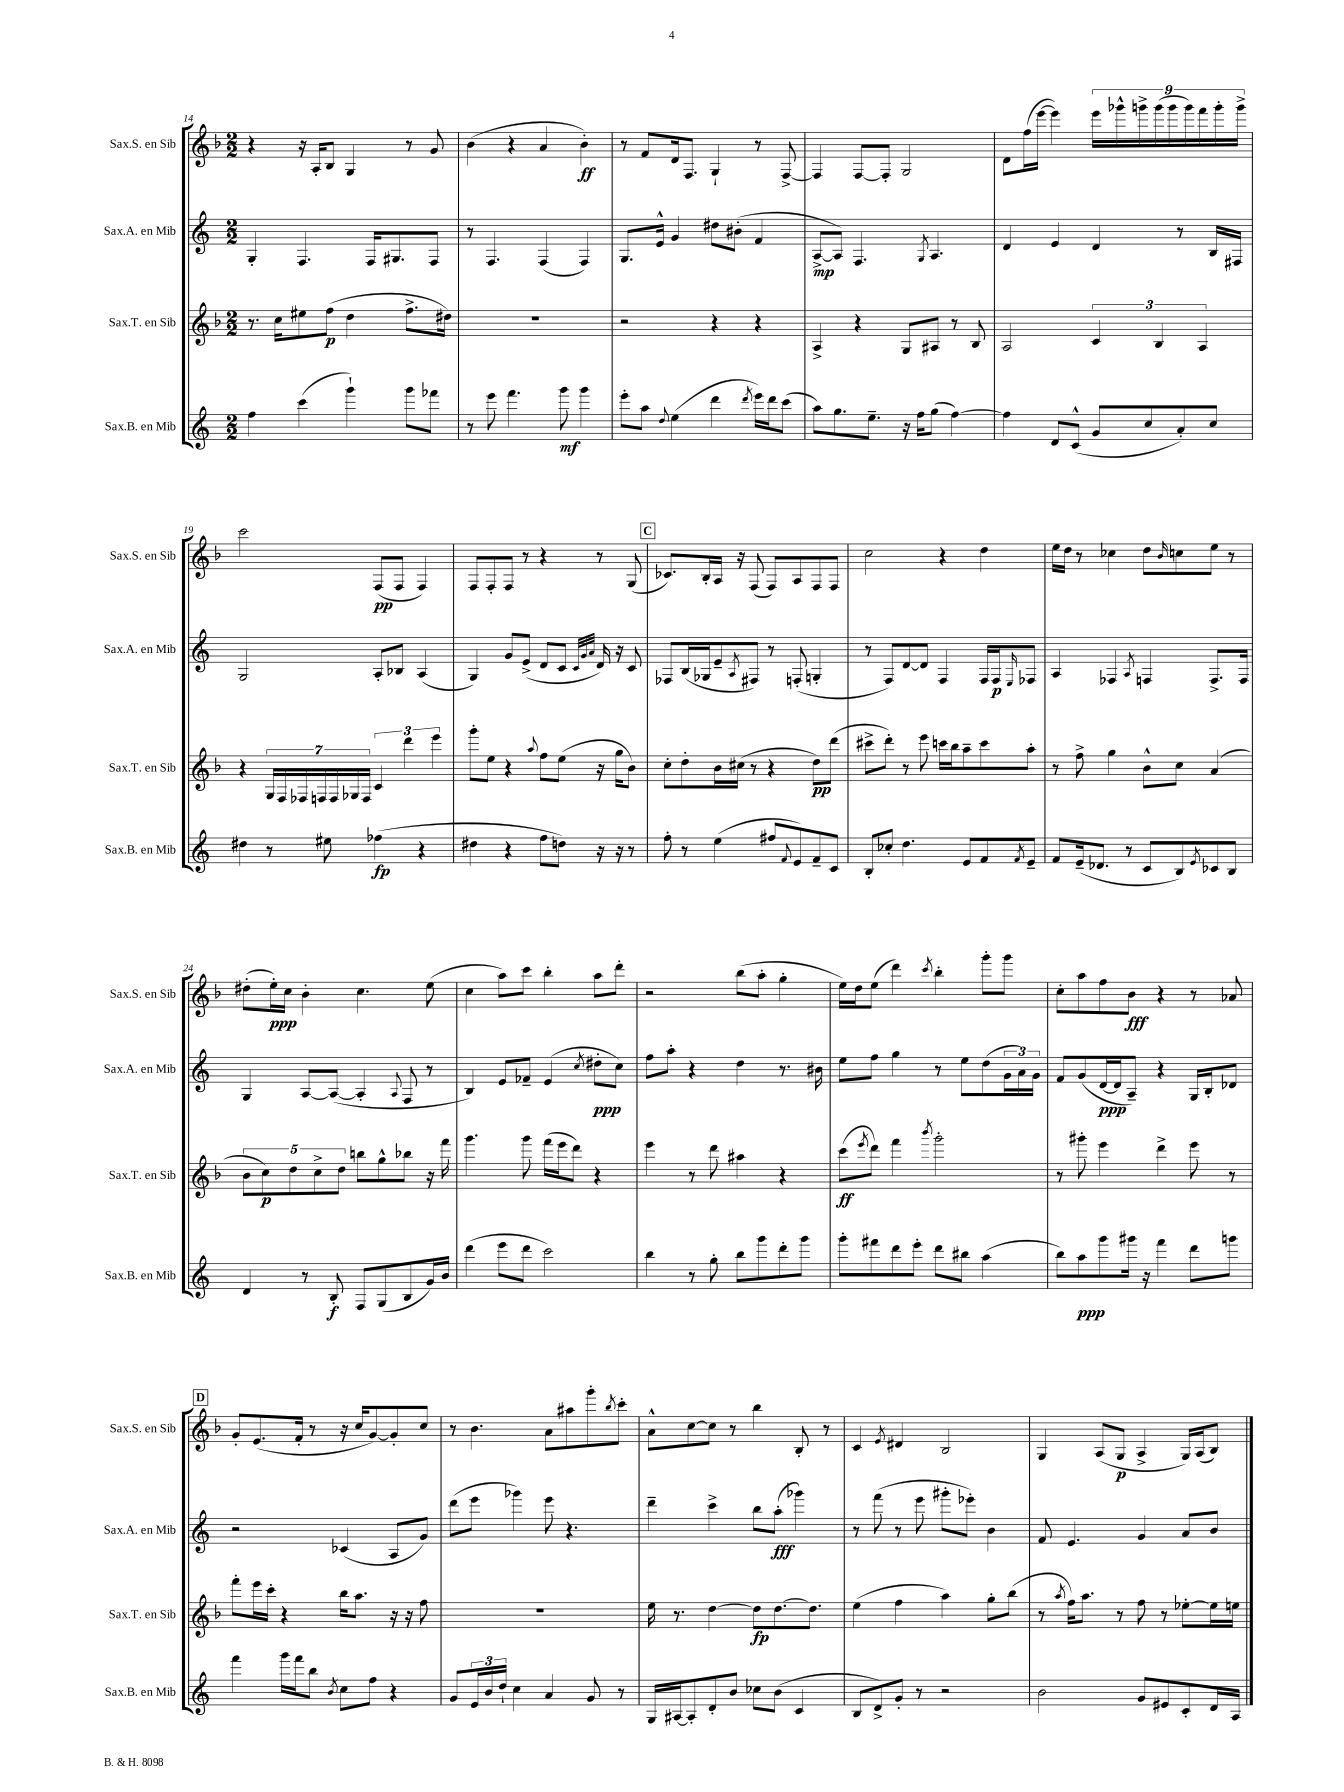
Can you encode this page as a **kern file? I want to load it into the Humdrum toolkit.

**kern	**dynam	**kern	**dynam	**kern	**dynam	**kern	**dynam
*part4	*part4	*part3	*part3	*part2	*part2	*part1	*part1
*staff4	*staff4	*staff3	*staff3	*staff2	*staff2	*staff1	*staff1
*I"Sax.B. en Mib	*	*I"Sax.T. en Sib	*	*I"Sax.A. en Mib	*	*I"Sax.S. en Sib	*
*I'Sax.B. en Mib	*	*I'Sax.T. en Sib	*	*I'Sax.A. en Mib	*	*I'Sax.S. en Sib	*
*clefG2	*	*clefG2	*	*clefG2	*	*clefG2	*
*k[]	*	*k[b-]	*	*k[]	*	*k[b-]	*
*M2/2	*	*M2/2	*	*M2/2	*	*M2/2	*
=14	=14	=14	=14	=14	=14	=14	=14
4ff\	.	8.r	.	4G'/	.	4r	.
.	.	16cc\KL	.	.	.	.	.
(4ccc\	.	8ee#X\	.	4.F/	.	16r	.
.	.	.	.	.	.	16A'/KL	.
.	.	(8ff\J	p	.	.	8B-/J	.
4ggg`\)	.	4dd\	.	.	.	4G/	.
.	.	.	.	16F/KL	.	.	.
.	.	.	.	8.G#X/	.	.	.
8ggg\L	.	8.ff^\L	.	.	.	8r	.
8fff-X\J	.	.	.	8F/J	.	8g/	.
.	.	16dd#X\Jk)	.	.	.	.	.
=15	=15	=15	=15	=15	=15	=15	=15
8r	.	1r	.	8r	.	(4b-\	.
8eee\	.	.	.	4.F/	.	.	.
4.fff\	.	.	.	.	.	4r	.
.	.	.	.	(4F/	.	4a/	.
8ggg\	mf	.	.	.	.	.	.
4ggg\	.	.	.	4F/)	.	4b-'\)	ff
=16	=16	=16	=16	=16	=16	=16	=16
8eee'\L	.	2r	.	8.G/L	.	8r	.
8aa\J	.	.	.	.	.	8f/L	.
.	.	.	.	16e^^/Jk	.	.	.
8qqdd/	.	.	.	.	.	.	.
(4ee\	.	.	.	4g/	.	16d/k	.
.	.	.	.	.	.	8.F/J	.
4ddd\	.	4r	.	8dd#X\L	.	4G`/	.
.	.	.	.	(8b#X'\J	.	.	.
8qddd/	.	.	.	.	.	.	.
16eee\LL)	.	4r	.	4f/	.	8r	.
16ddd\J	.	.	.	.	.	.	.
(8ccc\J	.	.	.	.	.	[8F^/	.
=17	=17	=17	=17	=17	=17	=17	=17
8aa\L)	.	4A^/	.	[8A^/L	mp	4F/]	.
8.gg\	.	.	.	8A/J])	.	.	.
.	.	4r	.	4.F/	.	[8F/L	.
8.ee~\J	.	.	.	.	.	.	.
.	.	.	.	.	.	8F'/J]	.
16r	.	8G/L	.	.	.	2G/	.
16ff\KL	.	.	.	.	.	.	.
.	.	.	.	8qG/	.	.	.
(8gg\J	.	8A#X/J	.	4.A/	.	.	.
[4ff\)	.	8r	.	.	.	.	.
.	.	8B-/	.	.	.	.	.
=18	=18	=18	=18	=18	=18	=18	=18
4ff\]	.	2A/	.	4d/	.	8d\L	.
.	.	.	.	.	.	(16ff\L	.
.	.	.	.	.	.	[16eee\JJ	.
8d/L	.	.	.	4e/	.	4eee\])	.
(8c^^/J	.	.	.	.	.	.	.
8g/L	.	6c/	.	4d/	.	18eee\LL	.
.	.	.	.	.	.	18ggg-X^^\	.
.	.	.	.	.	.	18gggn^\	.
8cc/	.	.	.	.	.	.	.
.	.	6B-/	.	.	.	(18ggg\	.
.	.	.	.	.	.	18ggg\	.
8a'/)	.	.	.	8r	.	.	.
.	.	.	.	.	.	18ggg\)	.
.	.	6A/	.	.	.	18fff\	.
8cc/J	.	.	.	16B/LL	.	.	.
.	.	.	.	.	.	18ggg'\	.
.	.	.	.	16F#X/JJ	.	.	.
.	.	.	.	.	.	18ggg^\JJ	.
!!LO:LB:g=z
=19	=19	=19	=19	=19	=19	=19	=19
4dd#X\	.	4r	.	2G/	.	2ccc\	.
8r	.	28G/LL	.	.	.	.	.
.	.	28F/	.	.	.	.	.
.	.	28F-X/	.	.	.	.	.
.	.	28Fn/	.	.	.	.	.
8ee#X\	.	.	.	.	.	.	.
.	.	28F/	.	.	.	.	.
.	.	28G-X/	.	.	.	.	.
.	.	28F/JJ	.	.	.	.	.
(4ff-X\	fp	6c/	.	8A'/L	.	(8F/L	pp
.	.	.	.	8B-X/J	.	8F/J	.
.	.	6ddd\	.	.	.	.	.
4r	.	.	.	(4A/	.	4F/)	.
.	.	6eee\	.	.	.	.	.
=20	=20	=20	=20	=20	=20	=20	=20
4dd#X\	.	8ggg'\L	.	4G/)	.	8F/L	.
.	.	8ee\J	.	.	.	8F'/	.
4r	.	4r	.	8g/L	.	8F/J	.
.	.	.	.	(8e^/J	.	8r	.
.	.	8qqaa/	.	.	.	.	.
8ff\L	.	8ff\L	.	8d/L	.	4r	.
8ddn\J)	.	(8ee\J	.	8c/J	.	.	.
.	.	.	.	32qqc/LLL	.	.	.
.	.	.	.	32qqg/	.	.	.
.	.	.	.	32qqa/JJJ	.	.	.
16r	.	16r	.	16d/)	.	8r	.
16r	.	16gg\KL	.	16r	.	.	.
8r	.	8b-\J)	.	8c/	.	(8G/	.
!!LO:REH:place=s1:t=C
=21	=21	=21	=21	=21	=21	=21	=21
8ff'\	.	8cc'\L	.	8F-X/L	.	8.c-X/L)	.
8r	.	8dd'\	.	(16B/L	.	.	.
.	.	.	.	16G-X/J	.	16B-'/L	.
(4ee\	.	16b-\L	.	8e~/	.	16A/JJ	.
.	.	(16cc#X\JJ	.	.	.	16r	.
.	.	.	.	8qA/	.	.	.
.	.	8r	.	8F#X/J)	.	(8F/	.
8ff#X/L	.	4r	.	8r	.	8F/L)	.
8qqf/	.	.	.	.	.	.	.
8e/)	.	.	.	(8Fn'/	.	8A/	.
8f~/	.	8dd\L)	pp	4Gn'/	.	8F/	.
8c/J	.	(8ddd\J	.	.	.	8F/J	.
=22	=22	=22	=22	=22	=22	=22	=22
8B'/L	.	8ccc#X^\L	.	8r	.	2cc\	.
8cc-X'/J	.	8ddd'\J)	.	8F/L)	.	.	.
4.dd\	.	8r	.	[8d/	.	.	.
.	.	8eee\	.	8d/J]	.	.	.
.	.	16cccn\LL	.	4F/	.	4r	.
.	.	16bb-\J	.	.	.	.	.
8e/L	.	8aa~\	.	.	.	.	.
8f/	.	8ccc\	.	16F/LL	.	4dd\	.
.	.	.	.	16F/J	p	.	.
8qf/	.	.	.	16qqE/	.	.	.
8e~/J	.	8aa'\J	.	8F-X/J	.	.	.
=23	=23	=23	=23	=23	=23	=23	=23
8f/L	.	8r	.	4A/	.	16ee\LL	.
.	.	.	.	.	.	16dd\JJ	.
(16e~/k	.	8ff^\	.	.	.	8r	.
8.d-X/J	.	.	.	.	.	.	.
.	.	4gg\	.	4F-X/	.	4cc-X\	.
8r	.	.	.	.	.	.	.
.	.	.	.	8qA/	.	.	.
8c/L	.	8b-^^\L	.	4Fn/	.	8dd\L	.
.	.	.	.	.	.	16qqb-/	.
8B/)	.	8cc\J	.	.	.	8ccn\	.
8qe/	.	.	.	.	.	.	.
8c-X/	.	(4a/	.	8.F^/L	.	8ee\J	.
8B/J	.	.	.	.	.	8r	.
.	.	.	.	16F/Jk	.	.	.
!!LO:LB:g=z
=24	=24	=24	=24	=24	=24	=24	=24
4d/	.	10b-\L	.	4G/	.	(8dd#X'\L	.
.	.	10cc\)	p	.	.	.	.
.	.	.	.	.	.	16ee'\L)	ppp
.	.	.	.	.	.	16cc\JJ	.
.	.	10dd\	.	.	.	.	.
8r	.	.	.	[8A/L	.	4b-'\	.
.	.	10cc^\	.	.	.	.	.
8B'/	f	.	.	(8A/J_	.	.	.
.	.	10dd\J	.	.	.	.	.
8F/L	.	8bbn\L	.	4A'/]	.	4.cc\	.
(8G/	.	8gg^^\	.	.	.	.	.
.	.	.	.	8qqA/	.	.	.
8B/	.	8bb-X\J	.	8F/	.	.	.
16g/L)	.	16r	.	8r	.	(8ee\	.
16b/JJ	.	16fff\	.	.	.	.	.
=25	=25	=25	=25	=25	=25	=25	=25
(4ddd\	.	4.ggg\	.	4B/)	.	4cc\	.
8eee\L	.	.	.	8e/L	.	8aa\L)	.
8ddd\J	.	8ggg\	.	8f-X~/J	.	8ccc\J	.
2ccc\)	.	(16fff\LL	.	(4e/	.	4bb-'\	.
.	.	16eee\J	.	.	.	.	.
.	.	8ddd\J)	.	.	.	.	.
.	.	.	.	8qcc/	.	.	.
.	.	4r	.	8dd#X'\L	ppp	8aa\L	.
.	.	.	.	8cc\J)	.	8ddd'\J	.
=26	=26	=26	=26	=26	=26	=26	=26
4bb\	.	4eee\	.	8ff\L	.	2r	.
.	.	.	.	8aa'\J	.	.	.
8r	.	8r	.	4r	.	.	.
8gg'\	.	8ddd\	.	.	.	.	.
8bb\L	.	4aa#X\	.	4dd\	.	(8bb-\L	.
8ggg\	.	.	.	.	.	8aa'\J	.
8ddd'\	.	4r	.	8.r	.	4gg'\	.
8ggg\J	.	.	.	.	.	.	.
.	.	.	.	16b#X\	.	.	.
=27	=27	=27	=27	=27	=27	=27	=27
8ggg'\L	.	(8ccc\L	ff	8ee\L	.	16ee\LL)	.
.	.	.	.	.	.	16dd\J	.
.	.	8qeee/	.	.	.	.	.
8fff#X\	.	8ddd\J)	.	8ff\J	.	(8ee\J	.
8ddd\	.	4fff\	.	4gg\	.	4ddd\)	.
8eee'\J	.	.	.	.	.	.	.
.	.	8qbbb-/	.	.	.	8qccc/	.
8ddd\L	.	2ggg'\	.	8r	.	4bb-'\	.
8bb#X\J	.	.	.	8ee\L	.	.	.
(4aa\	.	.	.	(8dd\	.	8ggg'\L	.
.	.	.	.	24g\L	.	8ggg\J	.
.	.	.	.	24a\)	.	.	.
.	.	.	.	24g\JJ	.	.	.
=28	=28	=28	=28	=28	=28	=28	=28
8bb\L)	.	8r	.	8f/L	.	8cc'\L	.
8aa\	ppp	8ggg#X'\	.	(8g/	.	8aa\	.
8ggg\	.	4eee\	.	[16d/L	ppp	8ff\	.
.	.	.	.	16d/J]	.	.	.
16ggg#X\Jk	.	.	.	8A~/J)	.	8b-\J	fff
16r	.	.	.	.	.	.	.
4fff\	.	4ddd^\	.	4r	.	4r	.
8ddd\L	.	8eee\	.	16G/LL	.	8r	.
.	.	.	.	16B'/J	.	.	.
8gggn\J	.	8r	.	8d-X/J	.	8a-X/	.
!!LO:LB:g=z
!!LO:REH:place=s1:t=D
=29	=29	=29	=29	=29	=29	=29	=29
4fff\	.	8fff'\L	.	2r	.	8g'/L	.
.	.	16eee\L	.	.	.	(8.e/	.
.	.	16ccc'\JJ	.	.	.	.	.
16ggg\LL	.	4r	.	.	.	.	.
16fff\J	.	.	.	.	.	16f'/Jk	.
8bb\J	.	.	.	.	.	8r	.
8qb/	.	.	.	.	.	.	.
8cc\L	.	16bb-\KL	.	(4c-X/	.	16r	.
.	.	8.aa\J	.	.	.	16cc/KL	.
8ff\J	.	.	.	.	.	[8g/)	.
4r	.	16r	.	8A/L	.	8g'/]	.
.	.	16r	.	.	.	.	.
.	.	8ff\	.	8g/J)	.	8cc/J	.
=30	=30	=30	=30	=30	=30	=30	=30
8g/L	.	1r	.	(8ddd\L	.	8r	.
24e/L	.	.	.	8eee\J	.	4.b-\	.
24b/	.	.	.	.	.	.	.
24dd`/JJ	.	.	.	.	.	.	.
4cc\	.	.	.	4ggg-X\)	.	.	.
4a/	.	.	.	8eee\	.	8a\L	.
.	.	.	.	4.r	.	8aa#X\	.
8g/	.	.	.	.	.	8ggg'\	.
.	.	.	.	.	.	8qbb-/	.
8r	.	.	.	.	.	8ccc'\J	.
=31	=31	=31	=31	=31	=31	=31	=31
16G/LL	.	16ee\	.	4ddd~\	.	8a^^\L	.
[16A#X/J	.	8.r	.	.	.	.	.
8A#'/]	.	.	.	.	.	[8cc\	.
8d'/	.	[4dd\	.	4ccc^\	.	8cc\J]	.
8b/J	.	.	.	.	.	8r	.
8cc-X\L	.	8dd\L]	fp	8bb\L	.	4bb-\	.
(8b\J	.	[8.dd\	.	(8aa'\J	fff	.	.
4c/	.	.	.	4ggg-X\)	.	8B-'/	.
.	.	8.dd\J]	.	.	.	.	.
.	.	.	.	.	.	8r	.
=32	=32	=32	=32	=32	=32	=32	=32
8B/L	.	(4ee\	.	8r	.	4c/	.
8d^/)	.	.	.	(8fff\	.	.	.
.	.	.	.	.	.	8qe/	.
8g'/J	.	4ff\	.	8r	.	4d#X/	.
8r	.	.	.	8eee\	.	.	.
2r	.	4aa\)	.	8ggg#X'\L	.	2B-/	.
.	.	.	.	8eee-X'\J)	.	.	.
.	.	8gg'\L	.	4b\	.	.	.
.	.	(8bb-\J	.	.	.	.	.
=33	=33	=33	=33	=33	=33	=33	=33
2b\	.	8r	.	8f/	.	4G/	.
.	.	8qaa/	.	.	.	.	.
.	.	16ff\KL)	.	4.e/	.	.	.
.	.	8.aa\J	.	.	.	.	.
.	.	.	.	.	.	(8A/L	.
.	.	8r	.	.	.	8G/J	p
8g/L	.	8ff\	.	4g/	.	4A^/	.
8e#X/	.	8r	.	.	.	.	.
8c'/	.	[8ee-X'\L	.	8a/L	.	16G/LL)	.
.	.	.	.	.	.	(16A/J	.
16d/L	.	16ee-\L]	.	8b/J	.	8B-/J)	.
16A/JJ	.	16een\JJ	.	.	.	.	.
==	==	==	==	==	==	==	==
*-	*-	*-	*-	*-	*-	*-	*-
